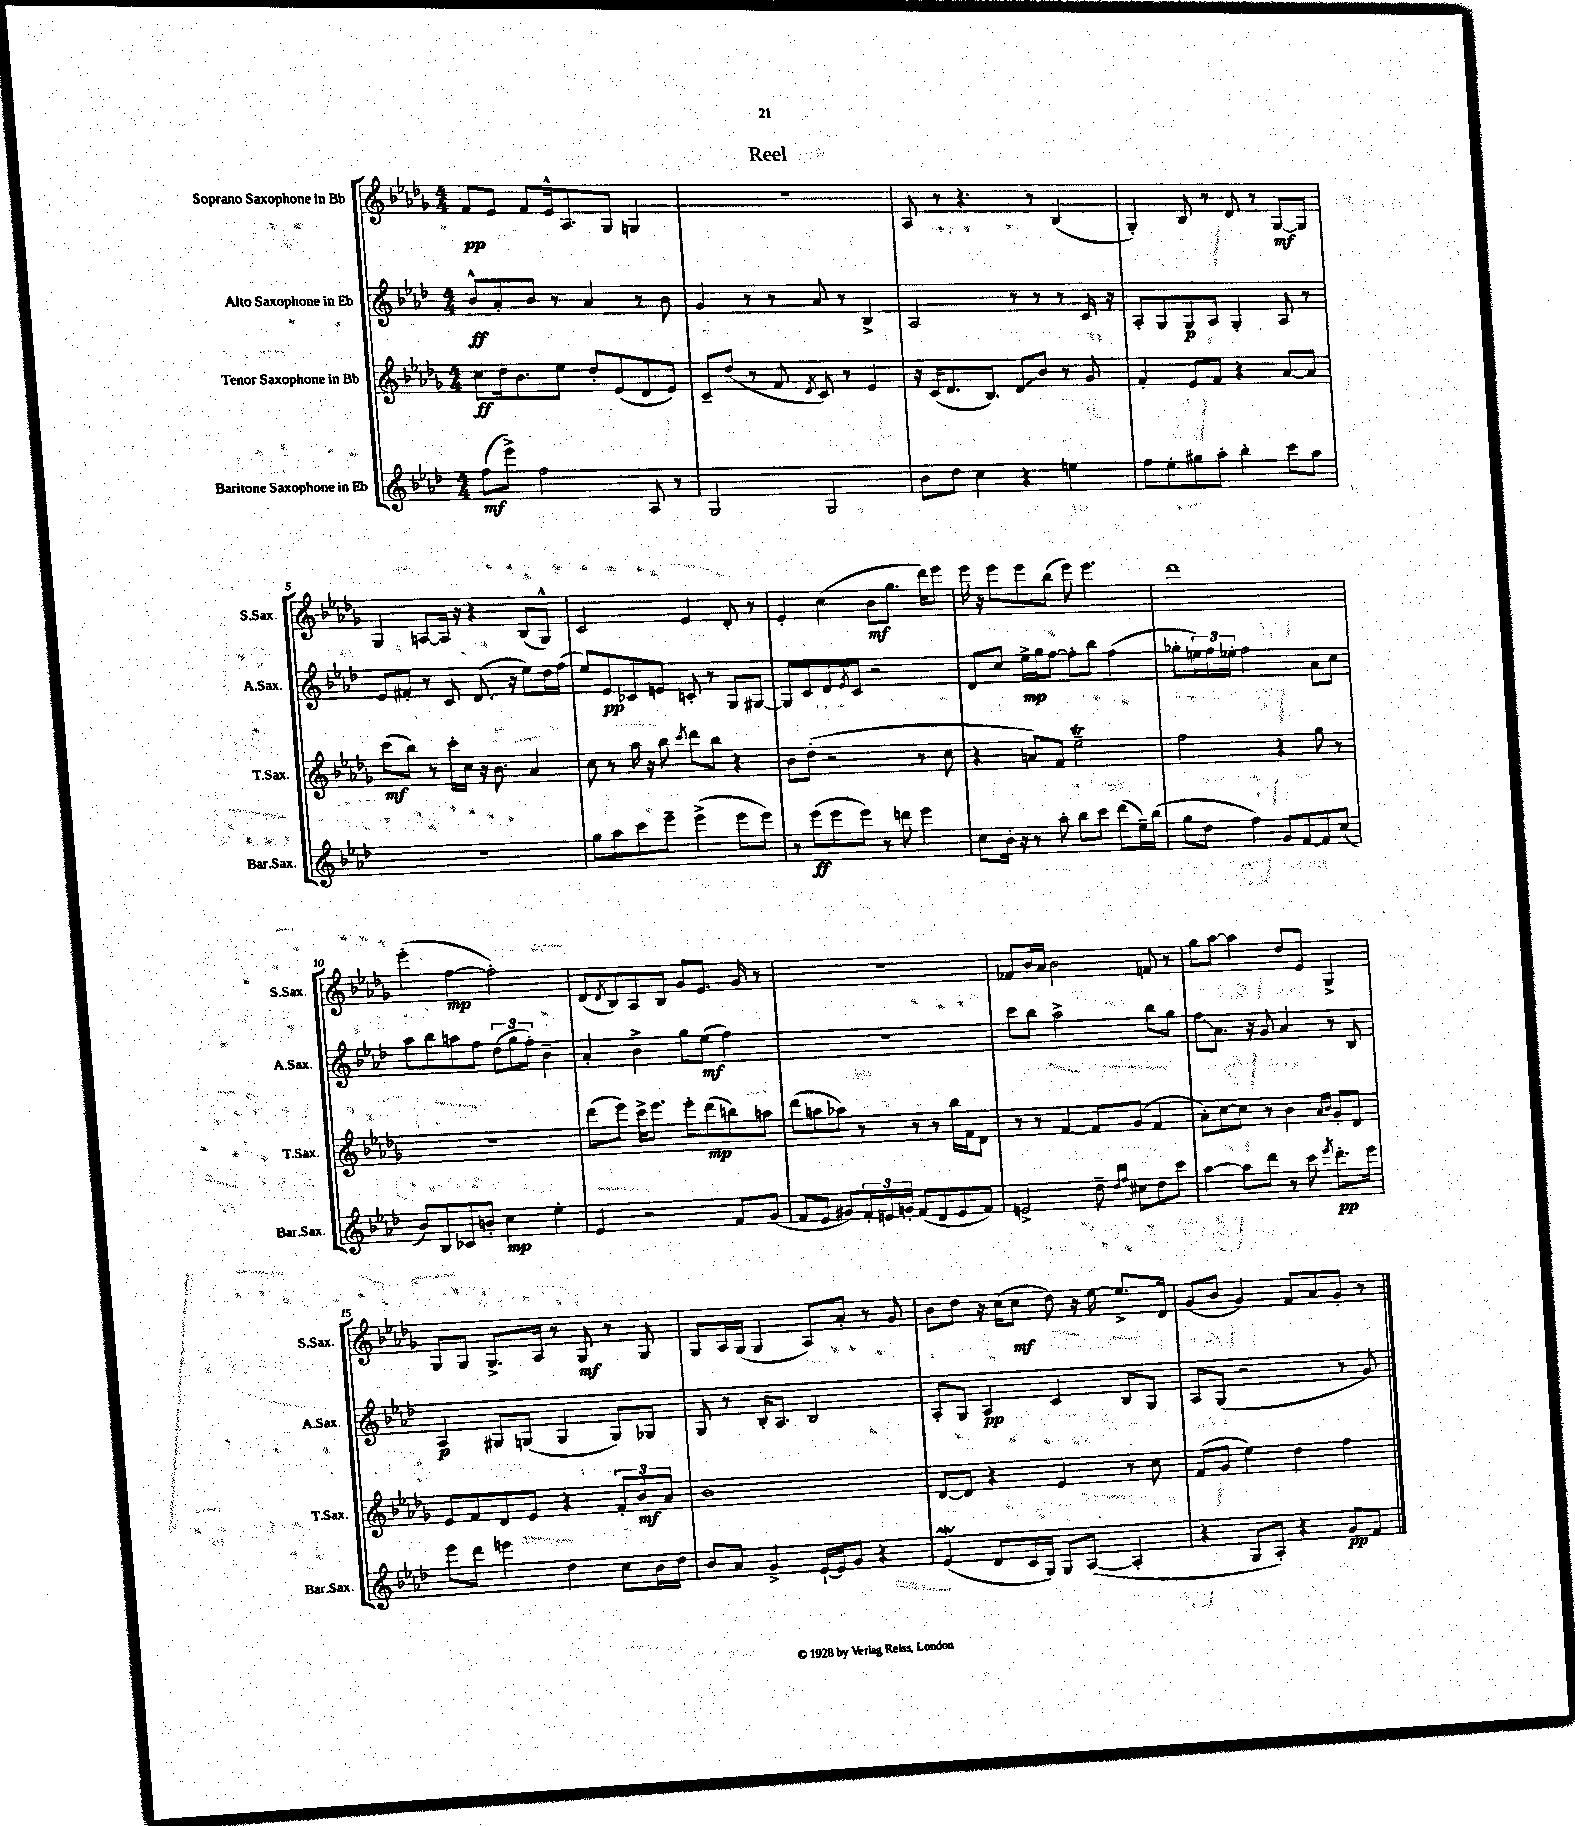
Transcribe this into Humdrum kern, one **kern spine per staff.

**kern	**kern	**kern	**kern
*staff4	*staff3	*staff2	*staff1
*clefG2	*clefG2	*clefG2	*clefG2
*k[b-e-a-d-]	*k[b-e-a-d-g-]	*k[b-e-a-d-]	*k[b-e-a-d-g-]
*M4/4	*M4/4	*M4/4	*M4/4
(8ff\L	8cc\L	8b-^^/L	8f/L
8eee-^\J)	16dd-\k	8a-'/	8e-/J
.	8.b-\	.	.
2ff\	.	8b-/J	8f/L
.	8ee-\J	8r	16e-^^/k
.	.	.	8.A-/
.	8dd-'/L	4a-/	.
.	(8e-/	.	8G-/J
8A-/	8d-/	8r	4G/
8r	8e-/J)	8b-\	.
=	=	=	=
2G/	8c~/L	4g/	1r
.	(8dd-/J	.	.
.	8r	8r	.
.	8f/	8r	.
.	8qd-/	.	.
2G/	8c/)	8a-/	.
.	8r	8r	.
.	4e-/	4B-^/	.
=	=	=	=
8b-\L	16r	2A-/	8A-/
.	(16c/LK	.	.
8dd-\J	8.d-/	.	8r
4cc\	.	.	4.r
.	8.B-/J)	.	.
4r	8d-/L	8r	.
.	8b-/J	8r	8r
4ee\	8r	8r	(4B-/
.	8g-/	16c/	.
.	.	16r	.
=	=	=	=
8ff\L	4f'/	8A-'/L	4G-'/)
8ee-'\	.	8G/	.
8gg#\	8e-/L	8G/	8B-/
8aa-'\J	8f/J	8A-/J	8r
4bb-'\	4r	4G'/	8d-/
.	.	.	8r
8ccc\L	[8a-/L	8A-/	[8G-/L
8aa-\J	8a-/]J	8r	8G-/]J
=	=	=	=
1r	(8ccc\L	8e-/L	4G-/
.	8bb-\J)	8f#'/J	.
.	8r	8r	[8A/L
.	16ccc'\LL	8c/	16A/]Jk
.	16cc\JJ	.	16r
.	16r	(8.d-/	4r
.	8.b-\	.	.
.	.	16r	.
.	4a-/	8ee-\L)	(8B-/L
.	.	16dd-\L	8G-^^/J)
.	.	(16ff\JJ	.
=	=	=	=
8gg\L	8cc\	8ee-/L)	2c/
8aa-\	8r	8e-/	.
8ccc\	16aa-\	8c-/	.
.	16r	.	.
8eee-~\J	8bb-\	8e/J	.
.	8qccc/	.	.
(4eee-^\	8ddd-\L	8c'/	4e-/
.	8bb-\J	8r	.
8eee-\L	4r	8G/L	8d-'/
8eee-\J)	.	[8G#/J	8r
=	=	=	=
8r	8b-\L	8G#/]L	4e-'/
(8eee-\L	(8dd-'\J	8c/	.
8eee-\	2r	8d-/	(4cc\
.	.	8qe-/	.
8eee-\J)	.	8c/J	.
8r	.	2r	8b-\L
8ddd\	.	.	8.gg-\J
4eee-\	8r	.	.
.	.	.	16ddd-\LK)
.	8cc\	.	8eee-\J
=	=	=	=
8cc\L	4r	8d-/L	16eee-\
.	.	.	16r
16b-'\Jk	.	8cc/J	8eee-\L
16r	.	.	.
8r	8a/L)	16ee-^\LL	8eee-\
.	.	16gg\J	.
8aa-'\	8f/J	[8ff\J	(8bb-\J
8bb-\L	2ee-~\	8ff'\]L	8eee-\)
8ccc\J	.	8bb-\J	4.eee-\
(8ddd-\L	.	(4ff\	.
16ee-~\L)	.	.	.
(16bb-\JJ	.	.	.
=	=	=	=
8gg\L	2ff\	8gg-'\L	1ddd-
8dd-\J	.	24ee\L)	.
.	.	24ff\	.
.	.	24ee-'\JJ	.
4ff\)	.	2ff\	.
8g/L	4r	.	.
[8f/	.	.	.
8f/]	8gg-\	8a-\L	.
(8cc/J	8r	8cc\J	.
=	=	=	=
8b-/L)	1r	8aa-\L	(4eee-'\
8B-/	.	8bb-\	.
8c-/	.	8aa\	[4ff\
8b'/J	.	8ff\J	.
4cc\	.	(12dd-\L	2ff'\])
.	.	12gg\	.
.	.	12ff'\J)	.
4ee-'\	.	4b-~\	.
=	=	=	=
4e-/	(8ddd-\L	4a-'/	(8d-/L
.	.	.	8qd-/
.	8eee-\J)	.	8B-/)
2r	16ccc^\LK	4b-^\	8A-/
.	8.eee-\J	.	.
.	.	.	8B-/J
.	8eee-'\L	8gg\L	8g-/L
.	(8ddd-\	(8ee-\J	8.e-/J
8f/L	8bb\)	4ff\)	.
.	.	.	16g-/
(8g/J	8aa\J	.	8r
=	=	=	=
8f/L	(8ddd-\L	1r	1r
8e-/J	8aa\	.	.
8g#/L)	8aa-\J)	.	.
24f'/L	8r	.	.
24e/	.	.	.
24g'/JJ	.	.	.
(8f/L	8r	.	.
8d-/	8r	.	.
8e/	16bb-\LL	.	.
.	16f\J	.	.
8f/J)	8d-\J	.	.
=	=	=	=
2e^/	8r	8ccc\L	8f-/L
.	8r	8bb-\J	16b-/L
.	.	.	16a-/JJ
.	[4f/	2aa-^\	2b-\
8dd-~\	8f/]L	.	.
16qqdd-/LL	.	.	.
16qqff/JJ	.	.	.
8cc#\L	(8g-/J	.	.
8dd-\	4f/	8bb-\L	8f/
8ccc\J	.	8gg\J	8r
=	=	=	=
[4aa-\	8a-'\L)	8ff\L	8gg-\L
.	[8cc\	8.a-\J	[8aa-\J
8aa-\]L	8cc\]J	.	4aa-\]
.	.	16r	.
8ddd-\J	8r	8g/	.
8r	4b-\	4a-/	8dd-/L
8ccc\	.	.	8e-/J
.	16qqa-/LL	.	.
8qeee-/	16qqb-/JJ	.	.
8.ddd-'\L	8g-'/L	8r	4G-^/
.	8d-/J	8B-/	.
16eee-\Jk	.	.	.
=	=	=	=
8eee-\L	8e-/L	4A-/	8G-/L
8ddd-\J	8f/	.	8G-/J
4eee\	8d-/	8G#/L	8.G-^/L
.	8e-/J	(8G/J	.
.	.	.	16A-/Jk
4dd-\	4r	4G/	8r
.	.	.	8G-/
8cc\L	12f'/L	8G/L)	8r
.	12b-/	.	.
16b-\L	.	8G-/J	8G-/
.	12a-/J	.	.
16dd-\JJ	.	.	.
=	=	=	=
8b-/L	1b-	8G/	8G-/L
8a-/J	.	8r	16A-/L
.	.	.	(16G-/JJ
4g^/	.	16B-'/LK	4G-/
.	.	8.A-/J	.
[16e-`/LL	.	2B-/	8A-/L)
16e-/]J	.	.	.
8g/J	.	.	8a-'/J
4r	.	.	8r
.	.	.	8g-/
=	=	=	=
(4e-/	[8d-/L	8A-'/L	8b-\L
.	8d-/]J	8G/J	8dd-\J
8d-/L	4r	4A-/	16r
.	.	.	(16cc\LK
16c/L	.	.	8cc\J
16G/JJ)	.	.	.
8G/L	4e-/	4c/	8dd-\)
([8A-/J	.	.	16r
.	.	.	[16ee-\
4A-'/]	8r	8B-/L	8.ee-^/]L
.	8cc\	8G/J	.
.	.	.	16d-/Jk
=	=	=	=
4r	(8f/L	8A-/L	(8g-/L
.	8g-/J	(8G/J	8b-/J
8G/L	4ee-\)	2r	4g-/)
8A-'/J)	.	.	.
4r	4dd-\	.	8f/L
.	.	.	8a-/
8g/L	4ff\	8r	8g-'/J
8f/J	.	8g/)	8r
==	==	==	==
*-	*-	*-	*-
